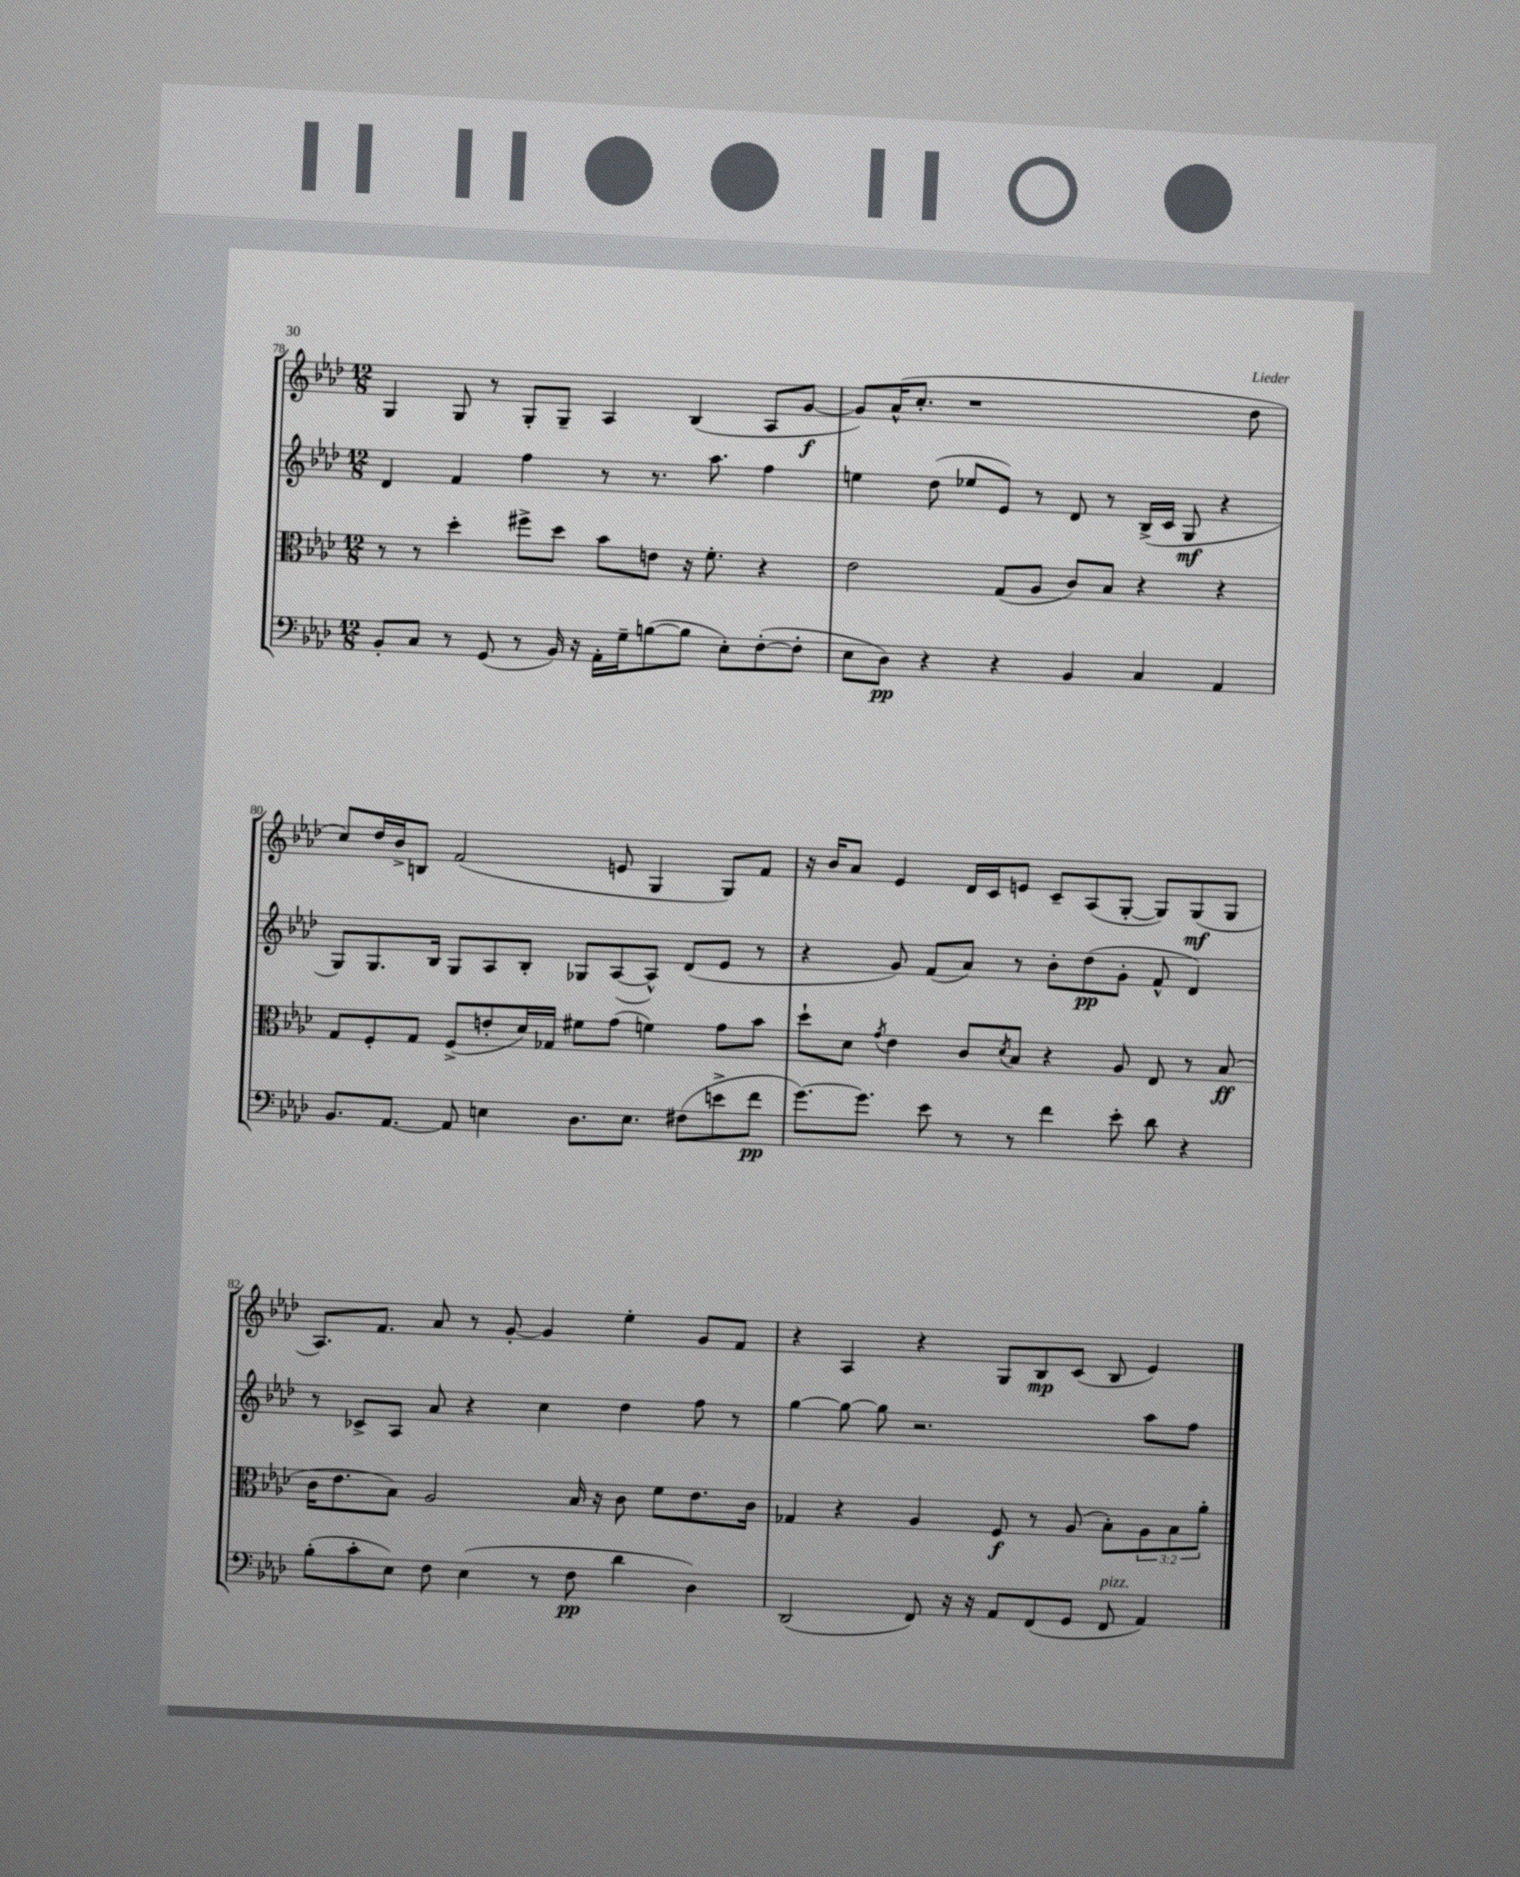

**kern	**kern	**kern	**kern
*staff4	*staff3	*staff2	*staff1
*clefF4	*clefC3	*clefG2	*clefG2
*k[b-e-a-d-]	*k[b-e-a-d-]	*k[b-e-a-d-]	*k[b-e-a-d-]
*M12/8	*M12/8	*M12/8	*M12/8
8BB-'	8r	4d-	4G
8C	8r	.	.
8r	4dd-'	4f	8G
(8GG	.	.	8r
8r	8ff#^	4ff	8G'
16BB-)	8dd-	.	8G~
16r	.	.	.
16AA-'	8b-	8r	4A-
16G~	.	.	.
([8B	8e	8.r	.
8B]	16r	.	(4B-
.	8.f'	8.aa-	.
8E-')	.	.	.
([8F'	4r	4ff	8A-
8F']	.	.	[8g
=	=	=	=
8E-	2e-	4ee	8g])
8D-)	.	.	(16a-^^
.	.	.	8.cc'
4r	.	(8dd-	.
.	.	8ee-	1r
4r	(8G	8e-)	.
.	8A-	8r	.
4BB-	8c)	8d-	.
.	8B-	8r	.
4C	4r	(16B-^	.
.	.	16c	.
.	.	8G	.
4AA-	4r	4r	.
.	.	.	8dd-
=	=	=	=
8.BB-	8G	8G)	8cc)
.	8F'	8.G	16dd-
[8.AA-	.	.	16b-^
.	8G	.	8B
.	.	16B-	.
8AA-]	(8F^	8G	(2f
4E	8e'	8A-	.
.	16d-)	8B-'	.
.	16G-	.	.
8.D-	8f#	8G-	.
.	(8g	([8A-	8e
8.E	.	.	.
.	4f)	8A-^^])	4G
(8F#	.	(8d-	.
8e^	8g	8e-	8G)
8f	8b-	8r	8f
=	=	=	=
[8.g)	8dd-`	4r	16r
.	.	.	16b-
.	8d-	.	8a-
8.g]	.	.	.
.	8qg	.	.
.	4e-	8g)	4e-
8e-	.	(8f	.
8r	8c	8a-)	16d-
.	.	.	16c
.	8qd-	.	.
8r	8B-	8r	8e
4f	4r	8b-'	8c~
.	.	(8dd-	(8A-
8e-'	8A-	8g'	[8G'
8d-	8E-	8f^^	8G])
4r	8r	4d-)	(8G
.	(8B-	.	8G
=	=	=	=
(8B-'	16c	8r	8.A-)
.	8.e-	.	.
8c'	.	8c-^	.
.	.	.	8.f
8E-)	8B-)	8A-	.
8F	2A-	8a-	8a-
(4E-	.	4r	8r
.	.	.	[8g'
8r	.	4cc	4g]
8F	16B-	.	.
.	16r	.	.
4d-	8c	4dd-	4ee-'
.	8f	.	.
4D-)	8.e-	8ff	8g
.	.	8r	8f
.	16c	.	.
=	=	=	=
(2DD-	4G-	[4gg	4r
.	4r	8gg_	4A-
.	.	8gg]	.
8FF)	4A-	2.r	4r
16r	.	.	.
16r	.	.	.
8AA-	8F	.	8G
(8FF	8r	.	8B-
8GG	(8A-	.	(8c
8FF	8B-')	.	8B-
4AA-)	12A-	8aa-	4e-)
.	12B-	.	.
.	.	8ff	.
.	12a-'	.	.
==	==	==	==
*-	*-	*-	*-
